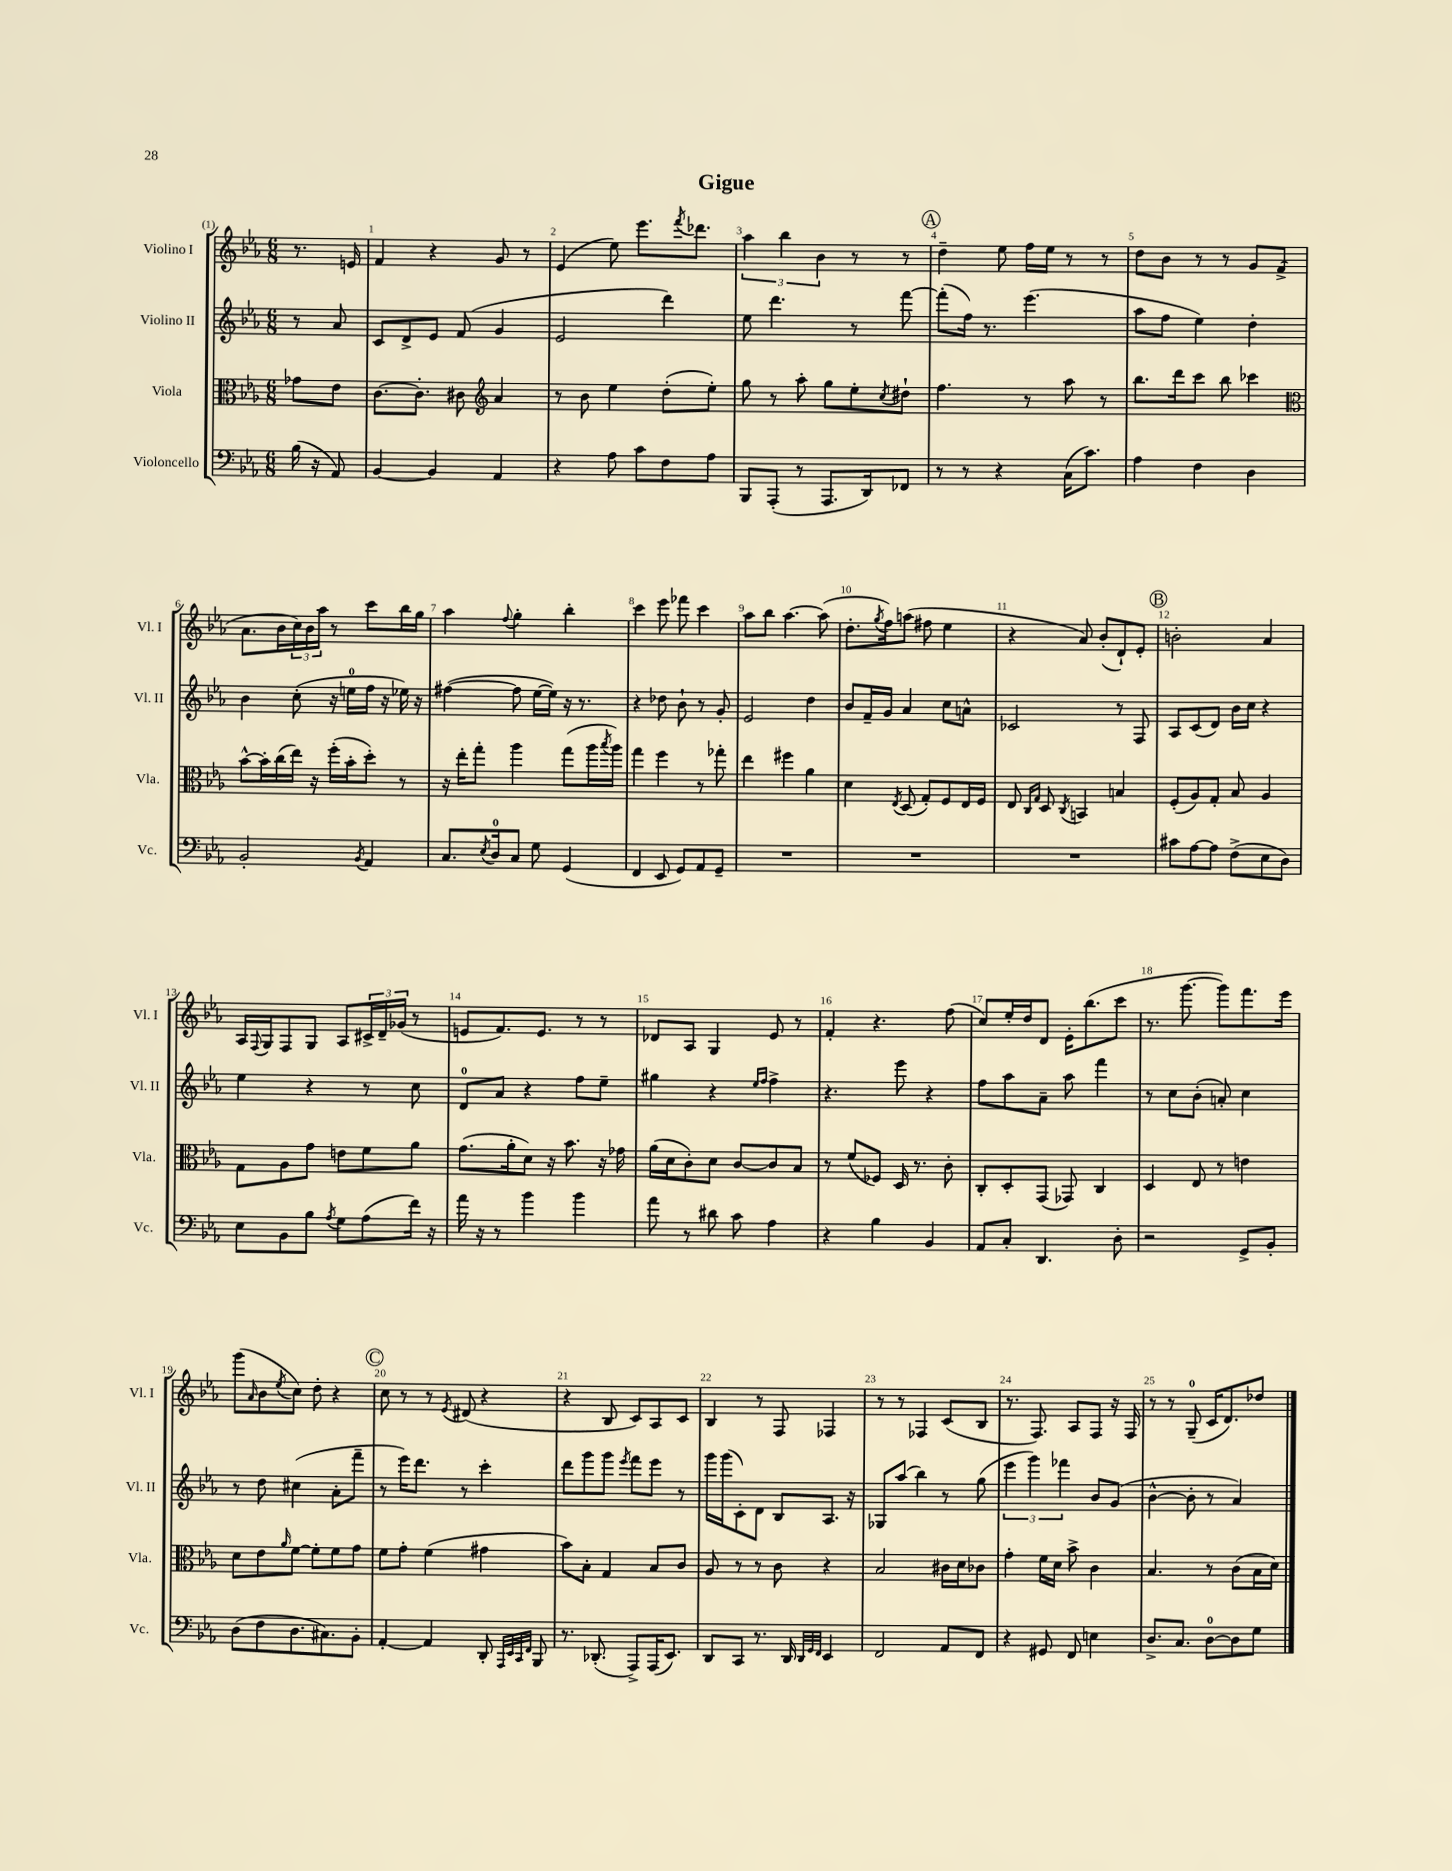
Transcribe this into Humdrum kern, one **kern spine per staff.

**kern	**kern	**kern	**kern
*part4	*part3	*part2	*part1
*staff4	*staff3	*staff2	*staff1
*I"Violoncello	*I"Viola	*I"Violino II	*I"Violino I
*I'Vc.	*I'Vla.	*I'Vl. II	*I'Vl. I
*clefF4	*clefC3	*clefG2	*clefG2
*k[b-e-a-]	*k[b-e-a-]	*k[b-e-a-]	*k[b-e-a-]
*M6/8	*M6/8	*M6/8	*M6/8
=	=	=	=
(16B-\	8g-X\L	8r	8.r
16r	.	.	.
8AA-/)	8e-\J	8a-/	.
.	.	.	16en/
=1	=1	=1	=1
[4BB-/	[8.c\L	8c/L	4f/
.	.	8d^/	.
.	8.c'\J]	.	.
4BB-/]	.	8e-/J	4r
.	8c#X\	(8f/	.
*	*clefG2	*	*
4AA-/	4a-/	4g/	8g/
.	.	.	8r
=2	=2	=2	=2
4r	8r	2e-/	(4e-/
.	8b-\	.	.
8A-\	4ee-\	.	8ee-\)
8c\L	.	.	8.eee-\L
8F\	(8dd'\L	4ddd\)	.
.	.	.	8qfff/
.	.	.	8.ddd-X\J
8A-\J	8ee-'\J)	.	.
=3	=3	=3	=3
8BBB-/L	8gg\	8ee-\	6aa-\
(8AAA-'/J	8r	4.ddd\	.
.	.	.	6bb-\
8r	8aa-'\	.	.
.	.	.	6b-\
8.AAA-/L	8gg\L	.	.
.	8ee-'\	8r	8r
16DD/k)	.	.	.
.	8qcc/	.	.
8FF-X/J	8dd#X`\J	[8fff\	8r
!!LO:REH:place=s1:t=A
=4	=4	=4	=4
8r	4.ff\	(8fff'\L]	4dd~\
8r	.	16ff\Jk)	.
.	.	8.r	.
4r	.	.	8ee-\
.	8r	(4.eee-\	16ff\LL
.	.	.	16ee-\JJ
(16C\KL	8aa-\	.	8r
8.c\J)	.	.	.
.	8r	.	8r
=5	=5	=5	=5
4A-\	8.bb-\L	8aa-\L	8dd\L
.	.	8ff\J	8b-\J
.	16ddd\k	.	.
4F\	8ccc\J	4ee-\)	8r
.	8bb-\	.	8r
4D\	4ccc-X\	4dd'\	8g/L
.	.	.	(8f^/J
!!LO:LB:g=z
=6	=6	=6	=6
*	*clefC3	*	*
2BB-'/	[8b-^^\L	4b-\	8.a-\L
.	16b-'\L]	.	.
.	(16cc\	.	16b-\L
.	16ee-\JJ)	(8cc'\	24cc\)
.	.	.	24b-\
.	16r	.	.
.	.	.	24aa-\JJ
.	(16ff'\LL	16r	8r
.	16b-'\J	16een\LL	.
8qBB-/	.	.	.
4AA-/	8dd'\J)	16ff\JJ	8ccc\L
.	.	16r	.
.	8r	16ee-X\)	16bb-\L
.	.	16r	16gg\JJ
=7	=7	=7	=7
8.C/L	16r	([4ff#X\	4aa-\
.	16ee-'\KL	.	.
.	8gg'\J	.	.
8qE-/	.	.	.
16D/k	.	.	.
.	.	.	8qqff/
8C/J	4aa-\	8ff#\]	4gg'\
8G\	.	[16ee-\LL	.
.	.	16ee-\JJ])	.
(4GG/	(8gg\L	16r	4bb-'\
.	.	8.r	.
.	16aa-\L	.	.
.	8qbb-/	.	.
.	16aa-\JJ)	.	.
=8	=8	=8	=8
4FF/	4gg\	4r	4ccc\
8EE-/	4ff\	8dd-X\	8eee-\
8GG/L)	.	8b-`\	8fff-X\
8AA-/	8r	8r	4ccc\
8GG~/J	8gg-X'\	8g'/	.
=9	=9	=9	=9
2.r	4ee-\	2e-/	8aa-\L
.	.	.	8bb-\J
.	4ff#X\	.	[4.aa-\
.	4a-\	4dd\	.
.	.	.	(8aa-\]
=10	=10	=10	=10
2.r	4d\	8b-/L	8.dd'\L
.	.	16f~/L	.
.	.	.	8qgg/
.	.	16g/JJ	16ff\k)
.	8qE-/	.	.
.	(8D/	4a-/	(8aan\J
.	8G'/L)	.	8ff#X\
.	8F/	8cc\L	4ee-\
.	16E-/L	8an^^\J	.
.	16F/JJ	.	.
=11	=11	=11	=11
2.r	8E-/	2c-X/	4r
.	16qqC/LL	.	.
.	16qqG/JJ	.	.
.	8D/	.	.
.	8qC/	.	.
.	4BBn/	.	8a-/)
.	.	.	(8b-'/L
.	4Bn/	8r	8d`/)
.	.	8F/	8e-'/J
!!LO:REH:place=s1:t=B
=12	=12	=12	=12
8c#X\L	(8F'/L	8A-/L	2bn'\
[8A-\	8A-/)	(8c/	.
8A-\J]	8G'/J	8d/J)	.
(8F^\L	8B-/	16b-\LL	.
.	.	16cc\JJ	.
8E-\	4A-/	4r	4a-/
8D\J)	.	.	.
!!LO:LB:g=z
=13	=13	=13	=13
8E-\L	8G\L	4ee-\	16A-/LL
.	.	.	8qqF/
.	.	.	16G/J
8BB-\	8A-\	.	8F/
8B-\J	8g\J	4r	8G/J
8qA-/	.	.	.
8G\L	8en\L	.	8A-/L
(8A-\	8f\	8r	24c#X^/L
.	.	.	24d~/
.	.	.	(24g-X/JJ
16f\Jk)	8a-\J	8cc\	8r
16r	.	.	.
=14	=14	=14	=14
16a-\	(8.g\L	8d/L	8en/L
16r	.	.	.
8r	.	8a-/J	8.f/)
.	16a-'\k	.	.
4b-\	8d\J)	4r	.
.	.	.	8.e/J
.	16r	.	.
.	8.b-\	.	.
4b-\	.	8ff\L	8r
.	16r	8ee-~\J	8r
.	16g-X\	.	.
=15	=15	=15	=15
8a-\	(16a-\LL	4gg#X\	8d-X/L
.	16d\J	.	.
8r	8c'\)	.	8A-/J
8d#X\	8d\J	4r	4G/
8c\	[8c/L	.	.
.	.	16qqee-/LL	.
.	.	16qqff/JJ	.
4A-\	8c/]	4ff^\	8e-/
.	8B-/J	.	8r
=16	=16	=16	=16
4r	8r	4.r	4f'/
.	(8f/L	.	.
4B-\	8F-X/J)	.	4.r
.	16D/	8eee-\	.
.	8.r	.	.
4BB-/	.	4r	.
.	8c'\	.	(8ff\
=17	=17	=17	=17
8AA-/L	8C'/L	8ff\L	8cc/L)
8C'/J	8D'/	8aa-\	16ee-'/L
.	.	.	16dd/J
4.DD/	(8GG/J	8a-~\J	8d/J
.	8GG-X/)	8aa-\	16e-'\KL
.	.	.	(8.bb-\
.	4C/	4fff\	.
8D'\	.	.	8ccc\J
=18	=18	=18	=18
2r	4D/	8r	8.r
.	.	8cc\L	.
.	.	.	[8.ggg\
.	8E-/	(8b-'\J	.
.	8r	8an'/)	8ggg\L])
8GG^/L	4en\	4cc\	8.fff\
8BB-'/J	.	.	.
.	.	.	16eee-\Jk
!!LO:LB:g=z
=19	=19	=19	=19
(8D\L	8d\L	8r	(8ggg\L
.	.	.	16qqa-/
8F\	8e-\	8dd\	8b-\
.	16qqa-/	.	8qee-/
8.D\	[8f\J	(4cc#X\	8cc\J)
.	8f'\L]	.	8dd'\
8.C#X\)	.	.	.
.	8f\	8a-'\L	4r
8BB-'\J	8g\J	8fff~\J	.
!!LO:REH:place=s1:t=C
=20	=20	=20	=20
[4AA-'/	8f\L	8r	8cc\
.	8g'\J	16eee-\KL)	8r
.	.	8.ddd\J	.
4AA-/]	(4f\	.	8r
.	.	.	8qe-/
.	.	8r	(8d#X/
8DD'/	4g#X\	4ccc'\	4r
32qqAAA-/LLL	.	.	.
32qqEE-/	.	.	.
32qqCC/	.	.	.
32qqFF/JJJ	.	.	.
8BBB-/	.	.	.
=21	=21	=21	=21
8.r	8b-\L)	8ddd\L	4r
.	8B-'\J	8ggg\	.
(8.DD-X'/	.	.	.
.	4G/	8ggg\J	8B-/
.	.	8qeee-/	.
8AAA-^/L)	.	8fff\L	8c/L)
(16AAA-/K	8B-/L	8eee-\J	8A-/
8.EE-/J)	.	.	.
.	8c/J	8r	8c/J
=22	=22	=22	=22
8DD/L	8A-/	16ggg\LL	4B-/
.	.	(16ggg\J	.
8CC/J	8r	8c'\)	.
8.r	8r	8d\J	8r
.	8c\	8B-/L	8F/
16DD/	.	.	.
32qqDD/LLL	.	.	.
32qqGG/	.	.	.
32qqFF/JJJ	.	.	.
4EE-/	4r	8.A-/J	4F-X/
.	.	16r	.
=23	=23	=23	=23
2FF/	2B-/	8G-X/L	8r
.	.	(8aa-/J	8r
.	.	4bb-\)	4F-X/
8AA-/L	16c#X\LL	8r	(8c/L
.	16d\J	.	.
8FF/J	8c-X\J	(8gg\	8B-/J
=24	=24	=24	=24
4r	4g'\	6eee-\	8.r
.	.	6ggg\)	.
.	.	.	8.F/)
8GG#X/	16f\LL	.	.
.	16d\JJ	.	.
.	.	6fff-X\	.
8FF/	8b-^\	.	8A-/L
4En\	4c\	8b-/L	8F/J
.	.	(8g/J	16r
.	.	.	16F/
=25	=25	=25	=25
8.D^/L	4.B-/	[4b-^^\	8r
.	.	.	8r
8.C/J	.	.	.
.	.	8b-'\]	(8G~/
[8D\L	8r	8r	16c/KL
.	.	.	8.d/)
8D\]	(8c\L	4a-/)	.
8G\J	16B-\L	.	8dd-X/J
.	16d\JJ)	.	.
==	==	==	==
*-	*-	*-	*-
